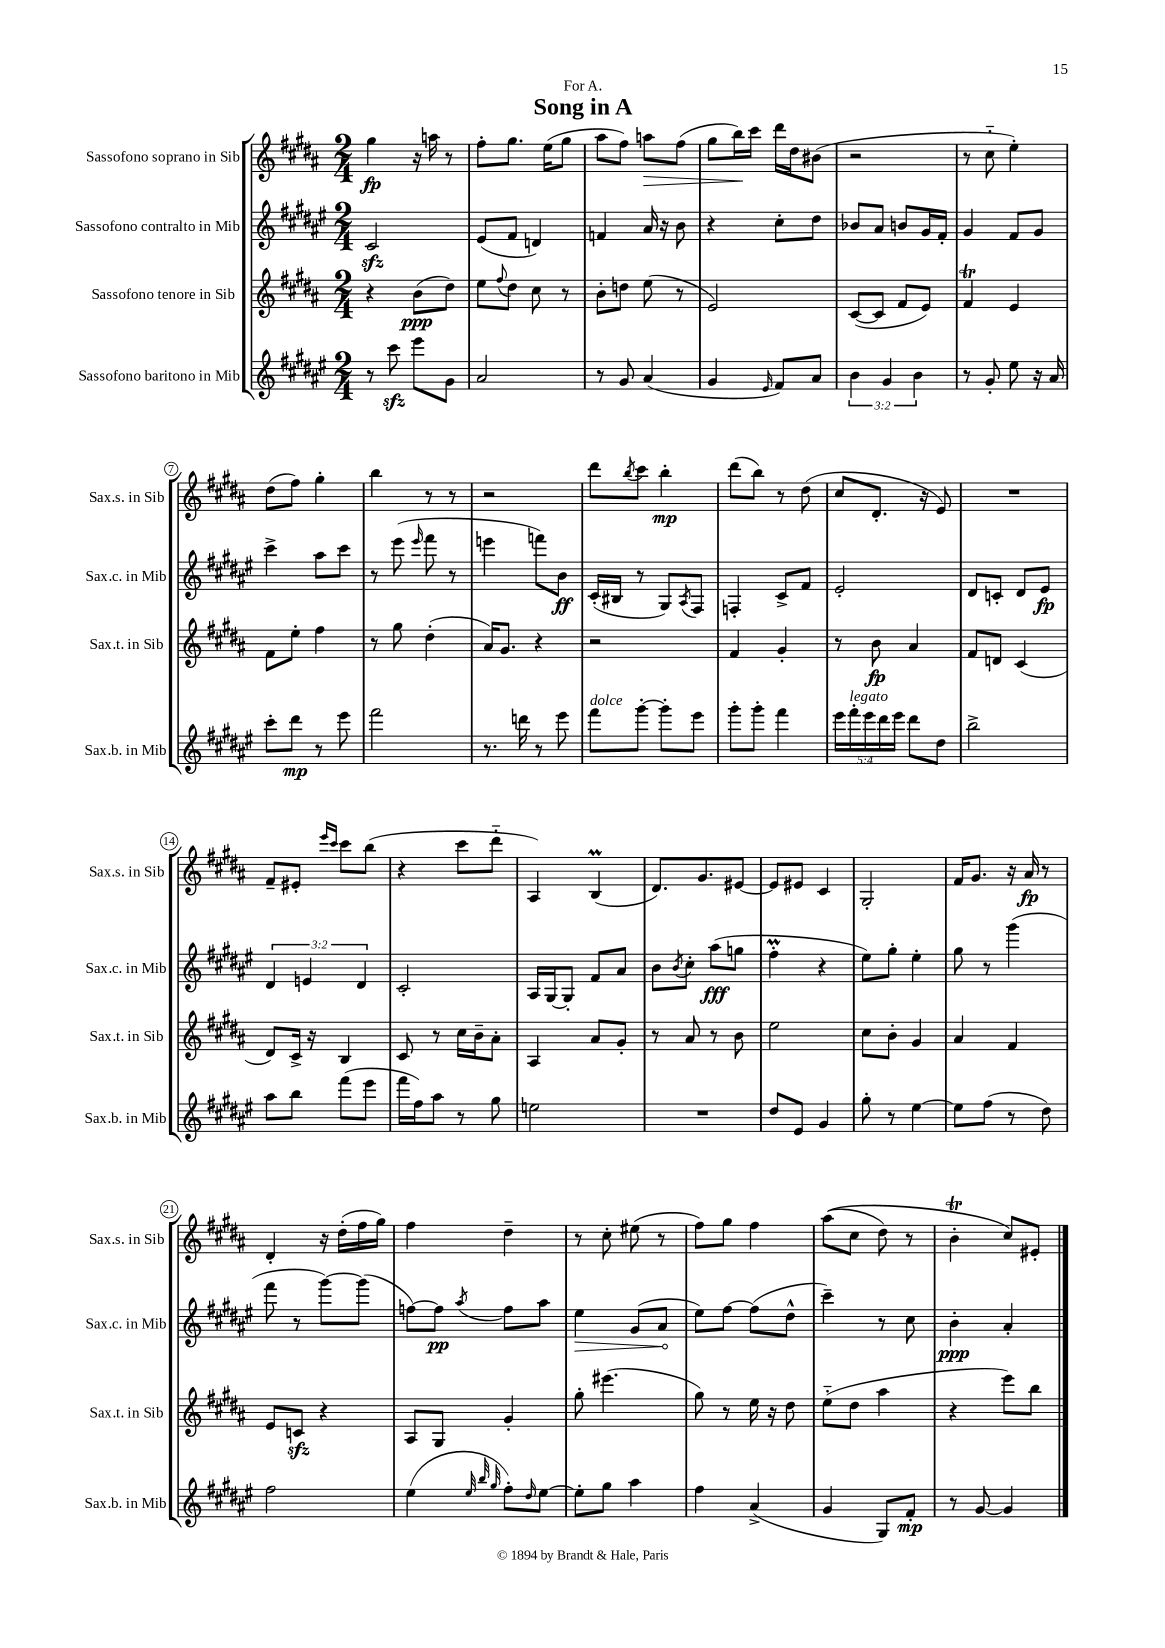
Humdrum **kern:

**kern	**dynam	**kern	**dynam	**kern	**dynam	**kern	**dynam
*part4	*part4	*part3	*part3	*part2	*part2	*part1	*part1
*staff4	*staff4	*staff3	*staff3	*staff2	*staff2	*staff1	*staff1
*I"Sassofono baritono in Mib	*	*I"Sassofono tenore in Sib	*	*I"Sassofono contralto in Mib	*	*I"Sassofono soprano in Sib	*
*I'Sax.b. in Mib	*	*I'Sax.t. in Sib	*	*I'Sax.c. in Mib	*	*I'Sax.s. in Sib	*
*clefG2	*	*clefG2	*	*clefG2	*	*clefG2	*
*k[f#c#g#d#a#e#]	*	*k[f#c#g#d#a#]	*	*k[f#c#g#d#a#e#]	*	*k[f#c#g#d#a#]	*
*M2/4	*	*M2/4	*	*M2/4	*	*M2/4	*
=1	=1	=1	=1	=1	=1	=1	=1
8r	.	4r	.	2c#zz/	.	4gg#\	fp
8ccc#zz\	.	.	.	.	.	.	.
8eee#\L	.	(8b\L	ppp	.	.	16r	.
.	.	.	.	.	.	16aan\	.
8g#\J	.	8dd#\J)	.	.	.	8r	.
=2	=2	=2	=2	=2	=2	=2	=2
2a#/	.	8ee\L	.	(8e#/L	.	8ff#'\L	.
.	.	8qqff#/	.	.	.	.	.
.	.	8dd#\J	.	8f#/J	.	8.gg#\J	.
.	.	8cc#\	.	4dn/)	.	.	.
.	.	.	.	.	.	(16ee\KL	.
.	.	8r	.	.	.	8gg#\J	.
=3	=3	=3	=3	=3	=3	=3	=3
8r	.	8b'\L	.	4fn/	.	8aa#\L	.
8g#/	.	8ddn\J	.	.	.	8ff#\J)	.
!	!	!	!	!	!	!	!LO:HP:b
(4a#/	.	(8ee\	.	16a#/	.	8aan\L	>
.	.	.	.	16r	.	.	.
.	.	8r	.	8b\	.	(8ff#\J	.
=4	=4	=4	=4	=4	=4	=4	=4
4g#/	.	2e/)	.	4r	.	8gg#\L	.
.	.	.	.	.	.	16bb\L)	.
.	.	.	.	.	.	16ccc#\JJ	]
16qqe#/	.	.	.	.	.	.	.
8f#/L)	.	.	.	8cc#'\L	.	16ddd#\LL	.
.	.	.	.	.	.	16dd#\J	.
8a#/J	.	.	.	8dd#\J	.	(8b#X\J	.
=5	=5	=5	=5	=5	=5	=5	=5
6b\	.	([8c#/L	.	8b-X/L	.	2r	.
.	.	8c#/J]	.	8a#/J	.	.	.
6g#/	.	.	.	.	.	.	.
.	.	8f#/L	.	8bn/L	.	.	.
6b\	.	.	.	.	.	.	.
.	.	8e/J)	.	16g#/L	.	.	.
.	.	.	.	16f#'/JJ	.	.	.
=6	=6	=6	=6	=6	=6	=6	=6
8r	.	4f#T/	.	4g#/	.	8r	.
8g#'/	.	.	.	.	.	8cc#\	.
8ee#\	.	4e/	.	8f#/L	.	4ee'\)	.
16r	.	.	.	8g#/J	.	.	.
16a#/	.	.	.	.	.	.	.
!!LO:LB:g=z
=7	=7	=7	=7	=7	=7	=7	=7
8ccc#'\L	.	8f#\L	.	4ccc#^\	.	(8dd#\L	.
8ddd#\J	mp	8ee'\J	.	.	.	8ff#\J)	.
8r	.	4ff#\	.	8aa#\L	.	4gg#'\	.
8eee#\	.	.	.	8ccc#\J	.	.	.
=8	=8	=8	=8	=8	=8	=8	=8
2fff#\	.	8r	.	8r	.	4bb\	.
.	.	8gg#\	.	(8eee#\	.	.	.
.	.	.	.	16qqeee#/	.	.	.
.	.	(4dd#'\	.	8fff#\	.	8r	.
.	.	.	.	8r	.	8r	.
=9	=9	=9	=9	=9	=9	=9	=9
8.r	.	16a#/KL)	.	4eeen\	.	2r	.
.	.	8.g#/J	.	.	.	.	.
16dddn\	.	.	.	.	.	.	.
8r	.	4r	.	8fffn\L)	.	.	.
8eee#\	.	.	.	8b\J	ff	.	.
=10	=10	=10	=10	=10	=10	=10	=10
!LO:TX:a:i:t=dolce	!	!	!	!	!	!	!
8fff#\L	.	2r	.	(16c#'/LL	.	8ddd#\L	.
.	.	.	.	16B#X/JJ	.	.	.
.	.	.	.	.	.	8qbb/	.
[8ggg#'\J	.	.	.	8r	.	8ccc#\J	.
8ggg#'\L]	.	.	.	8G#/L)	.	4bb'\	mp
.	.	.	.	8qA#/	.	.	.
8eee#\J	.	.	.	8F#/J	.	.	.
=11	=11	=11	=11	=11	=11	=11	=11
8ggg#'\L	.	4f#/	.	4Fn'/	.	(8ddd#\L	.
8ggg#'\J	.	.	.	.	.	8bb\J)	.
4fff#\	.	4g#'/	.	8c#^/L	.	8r	.
.	.	.	.	8f#/J	.	(8dd#\	.
=12	=12	=12	=12	=12	=12	=12	=12
20eee#\LL	.	8r	.	2e#'/	.	8cc#/L	.
!LO:TX:a:i:t=legato	!	!	!	!	!	!	!
20fff#'\	.	.	.	.	.	.	.
20eee#\	.	.	.	.	.	.	.
.	.	8b\	fp	.	.	8.d#'/J	.
20ddd#\	.	.	.	.	.	.	.
20eee#\JJ	.	.	.	.	.	.	.
8ddd#\L	.	4a#/	.	.	.	.	.
.	.	.	.	.	.	16r	.
8dd#\J	.	.	.	.	.	8e/)	.
=13	=13	=13	=13	=13	=13	=13	=13
2bb^\	.	8f#/L	.	8d#/L	.	2r	.
.	.	8dn/J	.	8cn'/J	.	.	.
.	.	(4c#/	.	8d#/L	.	.	.
.	.	.	.	8e#/J	fp	.	.
!!LO:LB:g=z
=14	=14	=14	=14	=14	=14	=14	=14
8aa#\L	.	8d#/L)	.	6d#/	.	8f#~/L	.
8bb\J	.	16c#^/Jk	.	.	.	8e#X'/J	.
.	.	.	.	6en/	.	.	.
.	.	16r	.	.	.	.	.
.	.	.	.	.	.	16qqeee/LL	.
.	.	.	.	.	.	16qqccc#/JJ	.
(8fff#\L	.	4B/	.	.	.	8ccc#\L	.
.	.	.	.	6d#/	.	.	.
8eee#\J	.	.	.	.	.	(8bb\J	.
=15	=15	=15	=15	=15	=15	=15	=15
16fff#\LL	.	8c#/	.	2c#'/	.	4r	.
16ff#\J)	.	.	.	.	.	.	.
8aa#\J	.	8r	.	.	.	.	.
8r	.	16cc#\LL	.	.	.	8ccc#\L	.
.	.	16b~\J	.	.	.	.	.
8gg#\	.	8a#'\J	.	.	.	8ddd#\J	.
=16	=16	=16	=16	=16	=16	=16	=16
2een\	.	4A#/	.	16A#/LL	.	4A#/)	.
.	.	.	.	[16G#/J	.	.	.
.	.	.	.	8G#'/J]	.	.	.
.	.	8a#/L	.	8f#/L	.	(4BM/	.
.	.	8g#'/J	.	8a#/J	.	.	.
=17	=17	=17	=17	=17	=17	=17	=17
2r	.	8r	.	8b\L	.	8.d#/L)	.
.	.	.	.	8qb/	.	.	.
.	.	8a#/	.	8cc#'\J	.	.	.
.	.	.	.	.	.	8.g#/	.
.	.	8r	.	(8aa#\L	fff	.	.
.	.	8b\	.	8ggn\J	.	[8e#X/J	.
=18	=18	=18	=18	=18	=18	=18	=18
8dd#/L	.	2ee\	.	4ff#M'\	.	8e#/L]	.
8e#/J	.	.	.	.	.	8e#X/J	.
4g#/	.	.	.	4r	.	4c#/	.
=19	=19	=19	=19	=19	=19	=19	=19
8gg#'\	.	8cc#\L	.	8ee#\L)	.	2G#'/	.
8r	.	8b'\J	.	8gg#'\J	.	.	.
[4ee#\	.	4g#/	.	4ee#'\	.	.	.
=20	=20	=20	=20	=20	=20	=20	=20
8ee#\L]	.	4a#/	.	8gg#\	.	16f#/KL	.
.	.	.	.	.	.	8.g#/J	.
(8ff#\J	.	.	.	8r	.	.	.
8r	.	4f#/	.	(4ggg#\	.	16r	.
.	.	.	.	.	.	16a#/	fp
8dd#\)	.	.	.	.	.	8r	.
!!LO:LB:g=z
=21	=21	=21	=21	=21	=21	=21	=21
2ff#\	.	8e/L	.	8fff#\	.	4d#'/	.
.	.	8cnzz/J	.	8r	.	.	.
.	.	4r	.	[8ggg#\L)	.	16r	.
.	.	.	.	.	.	(16dd#'\LL	.
.	.	.	.	(8ggg#\J]	.	16ff#\	.
.	.	.	.	.	.	16gg#\JJ)	.
=22	=22	=22	=22	=22	=22	=22	=22
(4ee#\	.	8A#/L	.	[8ffn\L)	.	4ff#\	.
.	.	8G#/J	.	8ff\J]	pp	.	.
32qqee#/	.	.	.	.	.	.	.
32qqbb/	.	.	.	.	.	.	.
32qqgg#/	.	.	.	8qaa#/	.	.	.
8ff#'\L)	.	4g#'/	.	8ff\L	.	4dd#~\	.
16qqdd#/	.	.	.	.	.	.	.
[8ee#\J	.	.	.	8aa#\J	.	.	.
=23	=23	=23	=23	=23	=23	=23	=23
!	!	!	!	!	!LO:HP:b	!	!
8ee#'\L]	.	8gg#'\	.	4ee#\	>	8r	.
8gg#\J	.	(4.eee#X\	.	.	.	8cc#'\	.
4aa#\	.	.	.	(8g#/L	.	(8ee#X\	.
.	.	.	.	8a#/J	.	8r	.
.	.	.	.	.	]	.	.
=24	=24	=24	=24	=24	=24	=24	=24
4ff#\	.	8gg#\)	.	8ee#\L)	.	8ff#\L)	.
.	.	8r	.	[8ff#\J	.	8gg#\J	.
(4a#^/	.	16ee\	.	(8ff#\L]	.	4ff#\	.
.	.	16r	.	.	.	.	.
.	.	8dd#\	.	8dd#^^\J	.	.	.
=25	=25	=25	=25	=25	=25	=25	=25
4g#/	.	(8ee\L	.	4ccc#~\)	.	((8aa#\L	.
.	.	8dd#\J	.	.	.	8cc#\J	.
8G#/L)	.	4aa#\	.	8r	.	8dd#\)	.
8f#'/J	mp	.	.	8cc#\	.	8r	.
=26	=26	=26	=26	=26	=26	=26	=26
8r	.	4r	.	4b'\	ppp	4bT'\	.
[8g#/	.	.	.	.	.	.	.
4g#/]	.	8eee\L)	.	4a#'/	.	8cc#/L)	.
.	.	8bb\J	.	.	.	8e#X'/J	.
==	==	==	==	==	==	==	==
*-	*-	*-	*-	*-	*-	*-	*-
